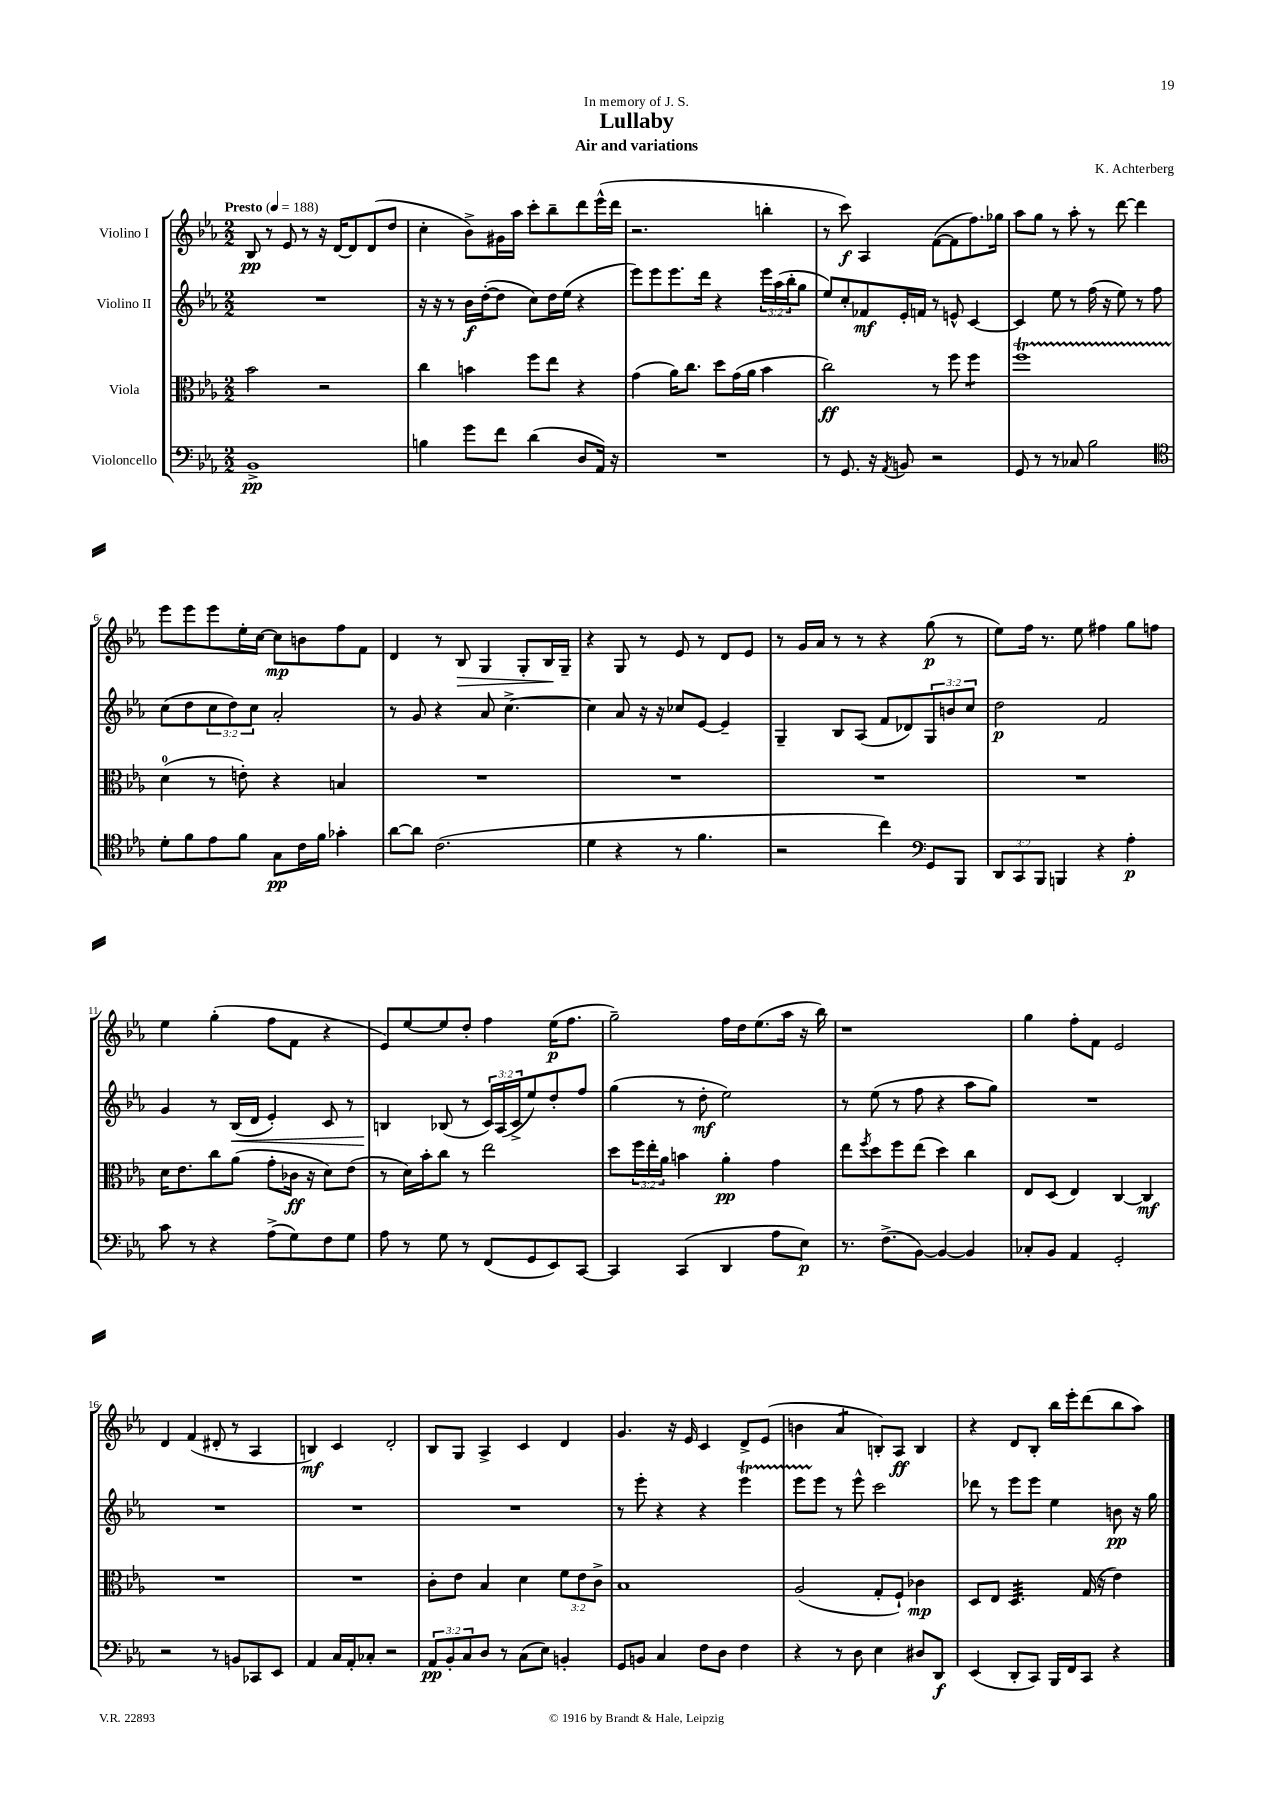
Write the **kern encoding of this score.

**kern	**kern	**kern	**kern
*staff4	*staff3	*staff2	*staff1
*clefF4	*clefC3	*clefG2	*clefG2
*k[b-e-a-]	*k[b-e-a-]	*k[b-e-a-]	*k[b-e-a-]
*M2/2	*M2/2	*M2/2	*M2/2
*MM188	*MM188	*MM188	*MM188
1BB-^	2b-\	1r	8B-/
.	.	.	8r
.	.	.	8e-/
.	.	.	8r
.	2r	.	16r
.	.	.	[16d/LK
.	.	.	8d/]
.	.	.	(8d/
.	.	.	8dd/J
=	=	=	=
4B\	4cc\	16r	4cc'\
.	.	16r	.
.	.	8r	.
8g\L	4b\	16b-\LL	8b-^\L)
.	.	([16dd'\J	.
8f\J	.	8dd\]J	16g#\L
.	.	.	16aa-\JJ
(4d\	8ff\L	8cc\L)	8ccc'\L
.	8ee-\J	16dd\L	8bb-~\
.	.	(16ee-\JJ	.
8D/L	4r	4r	8ddd\
16AA-/Jk)	.	.	(16eee-^^\L
16r	.	.	16ddd\JJ
=	=	=	=
1r	(4g\	8eee-\L)	2.r
.	.	8eee-\	.
.	16a-\LK)	8.eee-\	.
.	8.cc\J	.	.
.	.	16ddd\Jk	.
.	8dd\L	4r	.
.	(16g\L	.	.
.	16a-\JJ	.	.
.	4b-\	24eee-\LL	4bb'\
.	.	(24aa-\	.
.	.	24bb-'\J	.
.	.	8gg\J	.
=	=	=	=
8r	2cc\)	8ee-/L)	8r
8.GG/	.	8cc'/	8ccc\)
.	.	8f-/	4A-/
16r	.	.	.
8qAA-/	.	.	.
8BB/	.	16e-'/L	.
.	.	16f/JJ	.
2r	8r	8r	([8f\L
.	8ff\	8e^^/	8f\]
.	4ff\	[4c/	8.ff\)
.	.	.	16gg-\Jk
=	=	=	=
8GG/	1ff	4c/]	8aa-\L
8r	.	.	8gg\J
8r	.	8ee-\	8r
8C-/	.	8r	8aa-'\
2B-\	.	(16ff\	8r
.	.	16r	.
.	.	8ee-\)	[8ddd\
.	.	8r	4ddd\]
.	.	8ff\	.
=	=	=	=
*clefC4	*	*	*
8d'\L	(4d\	(8cc\L	8eee-\L
8f\	.	8dd\	8eee-\
8e-\	8r	12cc\	8eee-\
.	.	12dd\)	.
8f\J	8e'\)	.	16ee-'\L
.	.	12cc\J	.
.	.	.	[16cc\JJ
8G\L	4r	2a-'/	8cc\]L
16c\L	.	.	8b\
16f\JJ	.	.	.
4g-'\	4B/	.	8ff\
.	.	.	8f\J
=	=	=	=
[8a-\L	1r	8r	4d/
8a-\]J	.	8g/	.
(2.c\	.	4r	8r
.	.	.	8B-/
.	.	8a-/	4G/
.	.	[4.cc^\	.
.	.	.	8G'/L
.	.	.	16B-/L
.	.	.	16G~/JJ
=	=	=	=
4d\	1r	4cc\]	4r
4r	.	8a-/	8G/
.	.	16r	8r
.	.	16r	.
8r	.	8cc-/L	8e-/
4.f\	.	[8e-/J	8r
.	.	4e-~/]	8d/L
.	.	.	8e-/J
=	=	=	=
2r	1r	4G~/	8r
.	.	.	16g/LL
.	.	.	16a-/JJ
.	.	8B-/L	8r
.	.	(8A-/J	8r
4cc\)	.	8f/L	4r
.	.	8d-/)	.
*clefF4	*	*	*
8GG/L	.	12G/	(8gg\
.	.	12b/	.
8BBB-/J	.	.	8r
.	.	12cc/J	.
=	=	=	=
12DD/L	1r	2dd\	8ee-\L)
12CC/	.	.	.
.	.	.	16ff\Jk
12BBB-/J	.	.	.
.	.	.	8.r
4BBB/	.	.	.
.	.	.	8ee-\
4r	.	2f/	4ff#\
4A-'\	.	.	8gg\L
.	.	.	8ff\J
=	=	=	=
8c\	16d\LK	4g/	4ee-\
.	8.e-\	.	.
8r	.	.	.
4r	8cc\	8r	(4gg'\
.	(8a-\J	(16B-/LL	.
.	.	16d/JJ	.
(8A-^\L	8g'\L	4e-'/)	8ff\L
8G\)	16c-\Jk	.	8f\J
.	16r	.	.
8F\	8d\L)	8c/	4r
8G\J	(8e-\J	8r	.
=	=	=	=
8A-\	8r	4B/	8e-/L)
8r	16d\LL)	.	[8ee-/
.	16b-'\J	.	.
8G\	8cc\J	(8B-/	8ee-/]
8r	8r	8r	8dd'/J
(8FF/L	2ee-\	24c/LL)	4ff\
.	.	(24A-/	.
.	.	24c^/J	.
8GG/	.	8ee-/)	.
8EE-/)	.	8dd'/	(16ee-\LK
.	.	.	8.ff\J
[8CC/J	.	8ff/J	.
=	=	=	=
4CC/]	8dd\L	(4gg\	2gg~\)
.	24ff\L	.	.
.	24ee-'\	.	.
.	24a-\JJ	.	.
(4CC/	4b\	8r	.
.	.	8dd'\	.
4DD/	4a-'\	2ee-\)	16ff\LL
.	.	.	16dd\J
.	.	.	(8.ee-\
8A-\L	4g\	.	.
.	.	.	16aa-\Jk
8E-\J)	.	.	16r
.	.	.	16bb-\)
=	=	=	=
8.r	8ee-\L	8r	1r
.	8qff/	.	.
.	8dd\	(8ee-\	.
(8.F^\L	.	.	.
.	8ff\	8r	.
[8BB-\J)	(8ee-\J	8ff\	.
4BB-/_	4dd\)	4r	.
4BB-/]	4cc\	8aa-\L	.
.	.	8gg\J)	.
=	=	=	=
8C-'/L	8E-/L	1r	4gg\
8BB-/J	(8D/J	.	.
4AA-/	4E-/)	.	8ff'\L
.	.	.	8f\J
2GG'/	[4C/	.	2e-/
.	4C/]	.	.
=	=	=	=
2r	1r	1r	4d/
.	.	.	(4f/
8r	.	.	8d#'/
8BB/L	.	.	8r
8CC-/	.	.	4A-/
8EE-/J	.	.	.
=	=	=	=
4AA-/	1r	1r	4B/)
16C/LL	.	.	4c/
16AA-'/J	.	.	.
8C-'/J	.	.	.
2r	.	.	2d'/
=	=	=	=
12AA-/L	8c'\L	1r	8B-/L
12BB-'/	.	.	.
.	8e-\J	.	8G/J
12C/	.	.	.
8D/J	4B-/	.	4A-^/
8r	.	.	.
(8C\L	4d\	.	4c/
8E-\J)	.	.	.
4BB'/	12f\L	.	4d/
.	12e-\	.	.
.	12c^\J	.	.
=	=	=	=
8GG/L	1B-	8r	4.g/
8BB/J	.	8eee-'\	.
4C/	.	4r	.
.	.	.	16r
.	.	.	16e-/
8F\L	.	4r	4c/
8D\J	.	.	.
4F\	.	4eee-\	8d^/L
.	.	.	(8e-/J
=	=	=	=
4r	(2A-/	8eee-\L	4b\
.	.	8eee-\J	.
8r	.	8r	4a-/
8D\	.	8eee-^^\	.
4E-\	8G'/L	2ccc\	8B'/L)
.	8F`/J)	.	8A-/J
8D#/L	4c-\	.	4B/
8DD/J	.	.	.
=	=	=	=
(4EE-/	8D/L	8ddd-\	4r
.	8E-/J	8r	.
8DD'/L	4.D/	8eee-\L	8d/L
8CC/J)	.	8eee-\J	8B-'/J
16BBB-/LL	.	4ee-\	16bb-\LL
16FF/J	.	.	16eee-'\J
8CC/J	(16G/	.	(8ddd\
.	16r	.	.
4r	4e-\)	8b\	8bb-\
.	.	16r	8aa-\J)
.	.	16gg\	.
==	==	==	==
*-	*-	*-	*-
